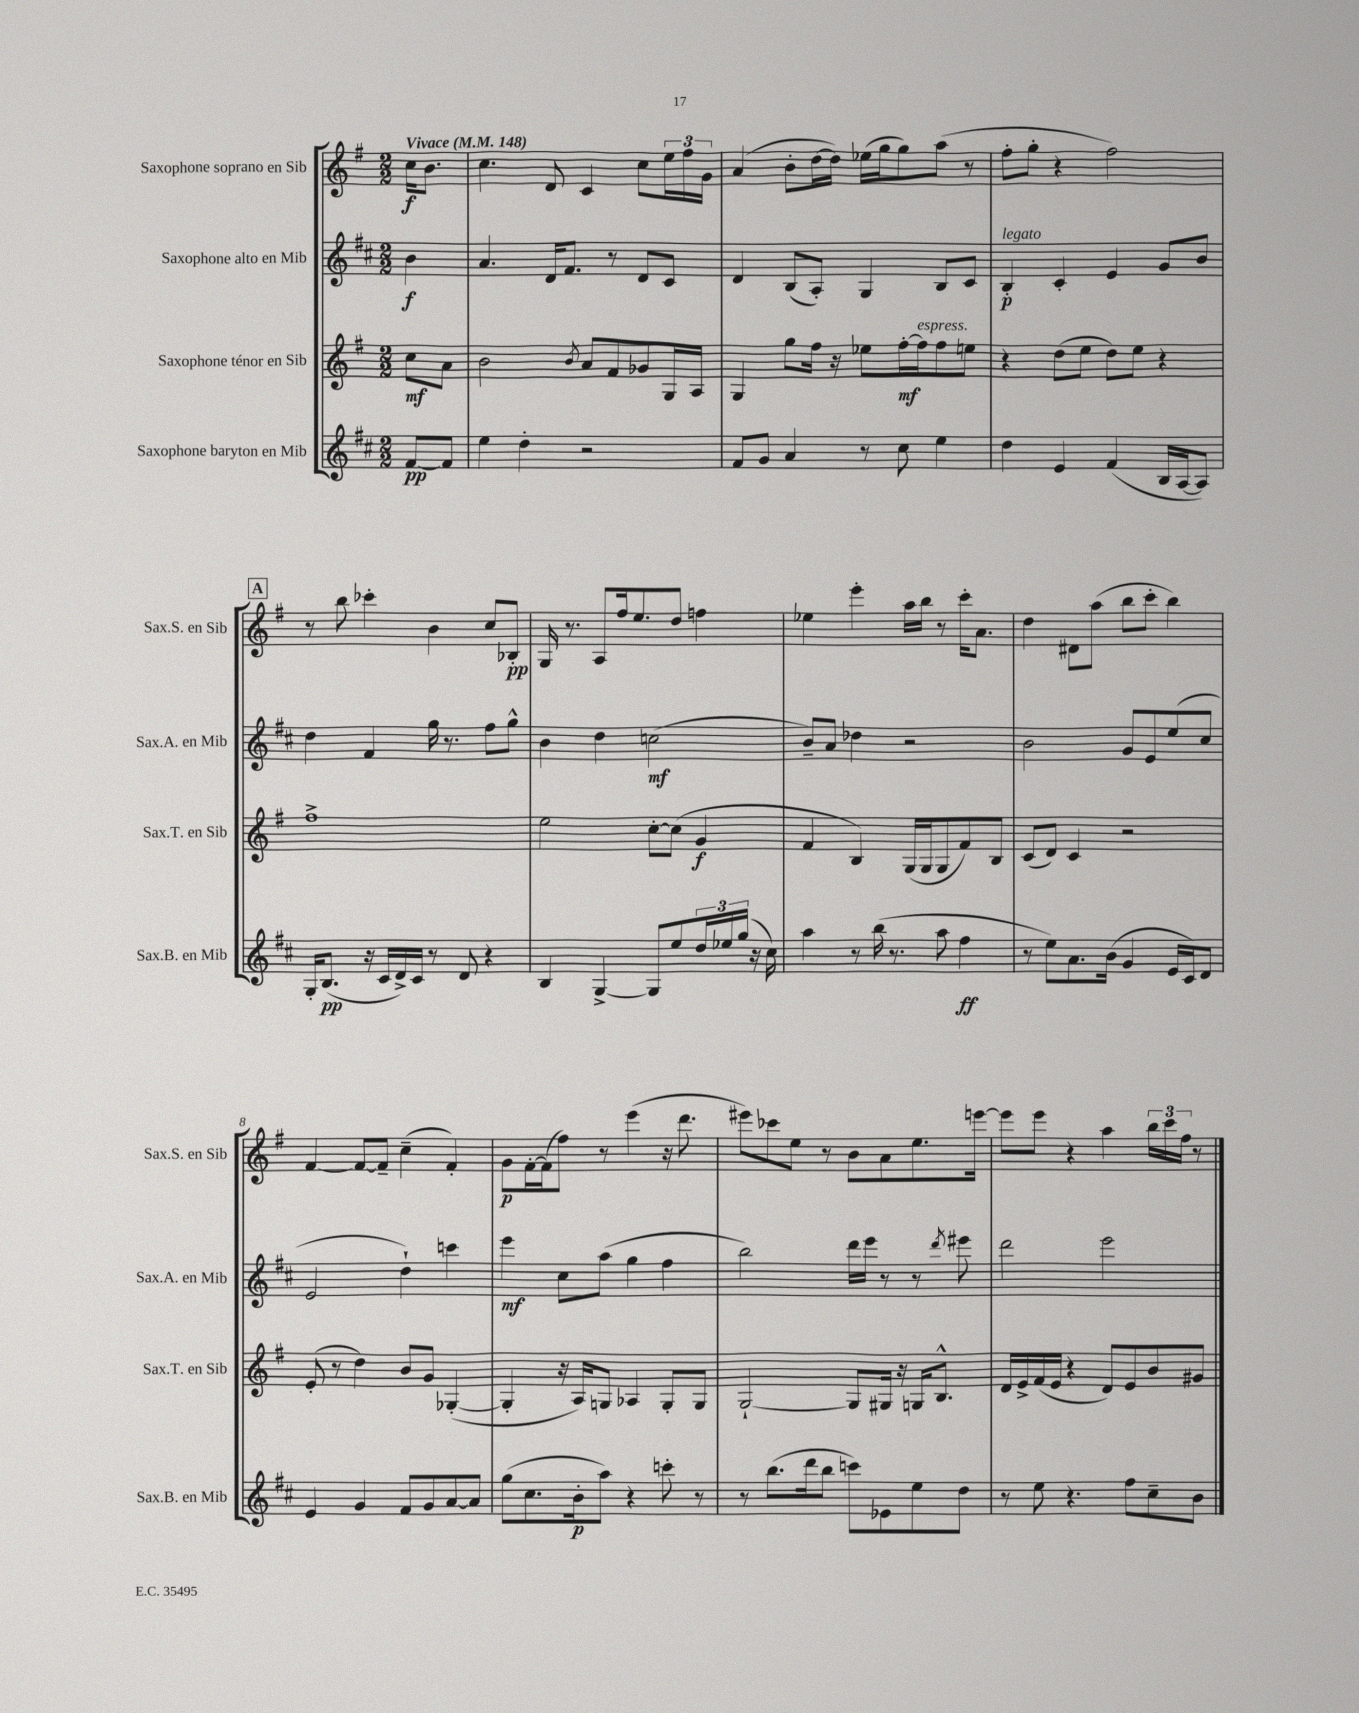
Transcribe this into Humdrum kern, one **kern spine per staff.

**kern	**kern	**kern	**kern
*staff4	*staff3	*staff2	*staff1
*clefG2	*clefG2	*clefG2	*clefG2
*k[f#c#]	*k[f#]	*k[f#c#]	*k[f#]
*M2/2	*M2/2	*M2/2	*M2/2
*MM148	*MM148	*MM148	*MM148
[8f#	8cc	4b	16cc
.	.	.	8.b
8f#]	8a	.	.
=	=	=	=
4ee	2b	4.a	4.cc
4dd'	.	.	.
.	.	16d	8d
.	.	8.f#	.
.	8qb	.	.
2r	8a	.	4c
.	8f#	8r	.
.	8g-	8d	8cc
.	16G	8c#	24ee
.	.	.	24ff#
.	16A	.	.
.	.	.	24g
=	=	=	=
8f#	4G	4d	(4a
8g	.	.	.
4a	8gg	(8B	8b'
.	16ff#	8A')	[16dd
.	16r	.	16dd])
8r	8ee-	4G	(16ee-
.	.	.	16gg
8cc#	[16ff#'	.	8gg)
.	16ff#]	.	.
4ee	8ff#	8B	(8aa
.	8ee	8c#	8r
=	=	=	=
4dd	4r	4B'	8ff#'
.	.	.	8gg'
4e	(8dd	4c#'	4r
.	8ee	.	.
(4f#	8dd)	4e	2ff#)
.	8ee	.	.
16B	4r	8g	.
[16A	.	.	.
8A])	.	8b	.
=	=	=	=
16G'	1ff#^	4dd	8r
(8.B	.	.	.
.	.	.	8bb
16r	.	4f#	4ccc-'
16c#	.	.	.
16d^)	.	.	.
16c#	.	.	.
8r	.	16gg	4b
.	.	8.r	.
8d	.	.	.
4r	.	8ff#	8cc
.	.	8gg^^	8B-'
=	=	=	=
4B	2ee	4b	16G
.	.	.	8.r
[4G^	.	4dd	8A
.	.	.	16ff#
.	.	.	8.ee
8G]	[8cc'	(2cc	.
8ee	(8cc]	.	8dd
24dd	4g	.	4ff
24ee-	.	.	.
(24gg	.	.	.
16r	.	.	.
16cc#)	.	.	.
=	=	=	=
4aa	4f#	8b~)	4ee-
.	.	8a	.
8r	4B)	4dd-	4eee'
(16bb	.	.	.
8.r	.	.	.
.	(16G	2r	16aa
.	16G	.	16bb
8aa	8G	.	8r
4ff#	8f#)	.	16ccc'
.	.	.	8.a
.	8B	.	.
=	=	=	=
8r	(8c	2b	4dd
8ee)	8d)	.	.
8.a	4c	.	8d#
.	.	.	(8aa
(16b	.	.	.
4g	2r	8g	8bb
.	.	8e	8ccc'
16e	.	(8ee	4bb)
16c#)	.	.	.
8d	.	8cc#	.
=	=	=	=
4e	(8e'	2e	[4f#
.	8r	.	.
4g	4dd)	.	8f#_
.	.	.	8f#~]
8f#	8b	4dd`)	(4cc~
8g	8g	.	.
[8a	([4G-'	4ccc	4f#')
8a]	.	.	.
=	=	=	=
(8gg	4G-']	4eee	8g
8.cc#	.	.	[16f#'
.	.	.	(16f#]
.	16r	8cc#	8ff#)
16b'	16A)	.	.
8aa)	8G	(8aa	8r
4r	4A-	4gg	(4eee
8ccc'	8G'	4ff#	16r
.	.	.	8.ddd
8r	8G	.	.
=	=	=	=
8r	[2G`	2bb)	8eee#)
(8.bb	.	.	8ccc-
.	.	.	8ee
16ddd	.	.	.
8bb	.	.	8r
8ccc)	8G]	16ddd	8b
.	.	16eee	.
8e-	16G#	8r	8a
.	16r	.	.
8ee	16G	8r	8.ee
.	8.B^^	.	.
.	.	8qddd	.
8dd	.	8eee#	.
.	.	.	[16eee
=	=	=	=
8r	16d	2ddd	8eee]
.	16e^	.	.
8ee	(16f#	.	8eee
.	16e	.	.
4.r	4r	.	4r
.	8d)	2eee	4aa
8ff#	8e	.	.
8cc#~	8b	.	24bb
.	.	.	24ccc
.	.	.	24ff#
8b	8g#	.	8r
==	==	==	==
*-	*-	*-	*-
